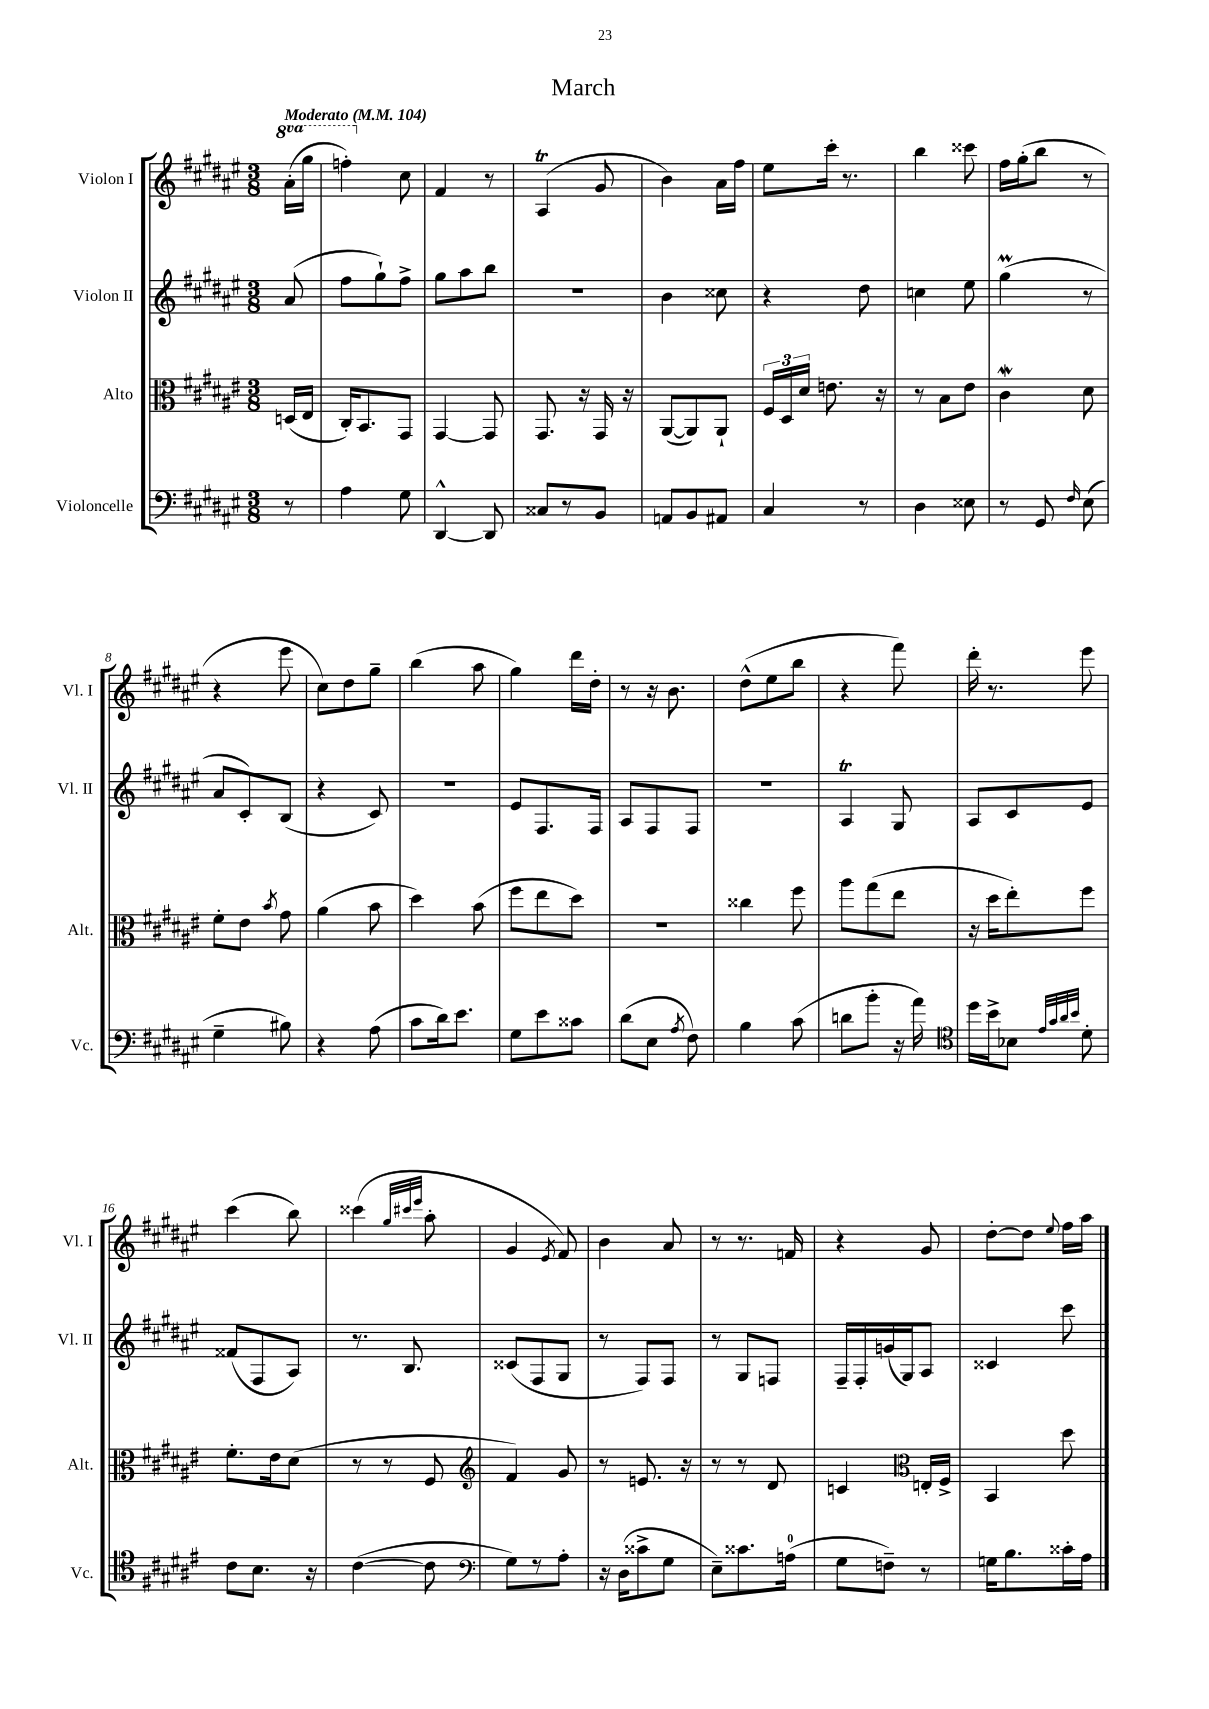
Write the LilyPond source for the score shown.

\header { title = "March" }
<<
\new StaffGroup <<
\new Staff = "s0" \with { instrumentName = "Violon I" shortInstrumentName = "Vl. I" } {
    \clef treble \key fis \major \numericTimeSignature \time 3/8 \set Staff.ottavationMarkups = #ottavation-simple-ordinals \partial 8 \tempo "Moderato" 4 = 104
    \autoBeamOff \ottava #1 ais''16[-.( gis'''16] |
    f'''4-.) \ottava #0 cis''8 |
    fis'4 r8 |
    ais4\trill( gis'8 |
    b'4) ais'16[ fis''16] |
    eis''8[ cis'''16]-. r8. |
    b''4 cisis'''8 |
    fis''16[ gis''16-.( b''8] r8 |
    r4 eis'''8 |
    cis''8[) dis''8 gis''8]-- |
    b''4( ais''8 |
    gis''4) dis'''16[ dis''16]-. |
    r8 r16 b'8. |
    dis''8[-^( eis''8 b''8] |
    r4 fis'''8) |
    dis'''16-. r8. eis'''8 |
    cis'''4( b''8) |
    cisis'''4( \grace { gis''32[ cis'''32 eis'''32] } ais''8-. |
    gis'4 \acciaccatura { eis'8 } fis'8) |
    b'4 ais'8 |
    r8 r8. f'16 |
    r4 gis'8 |
    dis''8[~-. dis''8] \appoggiatura { eis''8 } fis''16[ ais''16] \bar "|." |
}
\new Staff = "s1" \with { instrumentName = "Violon II" shortInstrumentName = "Vl. II" } {
    \clef treble \key fis \major \numericTimeSignature \time 3/8 \partial 8
    \autoBeamOff ais'8( |
    fis''8[ gis''8-!) fis''8]-> |
    gis''8[ ais''8 b''8] |
    R4. |
    b'4 cisis''8 |
    r4 dis''8 |
    c''4 eis''8 |
    gis''4\prall( r8 |
    ais'8[ cis'8-.) b8]( |
    r4 cis'8) |
    R4. |
    eis'8[ fis8. fis16] |
    ais8[ fis8 fis8] |
    R4. |
    ais4\trill gis8 |
    ais8[ cis'8 eis'8] |
    fisis'8[( fis8 ais8]) |
    r8. b8. |
    cisis'8[( fis8 gis8] |
    r8 fis8[) fis8] |
    r8 gis8[ f8] |
    fis16[-- fis16-. g'16( gis16) ais8] |
    cisis'4 cis'''8 \bar "|." |
}
\new Staff = "s2" \with { instrumentName = "Alto" shortInstrumentName = "Alt." } {
    \clef alto \key fis \major \numericTimeSignature \time 3/8 \partial 8
    \autoBeamOff d16[( eis16] |
    cis16[-.) b,8. gis,8] |
    gis,4~ gis,8 |
    gis,8. r16 gis,16 r16 |
    ais,8[~( ais,8) ais,8]-! |
    \tuplet 3/2 { fis16[ dis16 dis'16] } e'8. r16 |
    r8 b8[ eis'8] |
    cis'4\mordent dis'8 |
    fis'8[-. eis'8] \acciaccatura { b'8 } gis'8 |
    ais'4( b'8 |
    dis''4) b'8( |
    fis''8[ eis''8 dis''8]) |
    r4. |
    cisis''4 fis''8 |
    ais''8[ gis''8( eis''8] |
    r16 dis''16[ eis''8-.) fis''8] |
    fis'8.[-. eis'16 dis'8]( |
    r8 r8 fis8 |
    \clef treble fis'4) gis'8 |
    r8 e'8. r16 |
    r8 r8 dis'8 |
    c'4 \clef alto e16[-. fis16]-> |
    b,4 dis''8 \bar "|." |
}
\new Staff = "s3" \with { instrumentName = "Violoncelle" shortInstrumentName = "Vc." } {
    \clef bass \key fis \major \numericTimeSignature \time 3/8 \partial 8
    \autoBeamOff r8 |
    ais4 gis8 |
    dis,4~-^ dis,8 |
    cisis8[ r8 b,8] |
    a,8[ b,8 ais,8] |
    cis4 r8 |
    dis4 eisis8 |
    r8 gis,8 \grace { fis16 } eis8( |
    gis4-- bis8) |
    r4 ais8( |
    cis'8[ dis'16) eis'8.] |
    gis8[ eis'8 cisis'8] |
    dis'8[( eis8] \acciaccatura { ais8 } fis8) |
    b4 cis'8( |
    d'8[ b'8]-. r16 ais'16) |
    \clef tenor dis''16[ b'16-> bes8] \grace { eis'32[ gis'32 ais'32 b'32] } dis'8-. |
    cis'8[ b8.] r16 |
    cis'4~( cis'8 |
    \clef bass gis8[) r8 ais8]-. |
    r16 dis16[( cisis'8-> gis8] |
    eis8[--) cisis'8. a16]-0( |
    gis8[ f8]--) r8 |
    g16[ b8. cisis'16-. ais16] \bar "|." |
}
>>
>>
